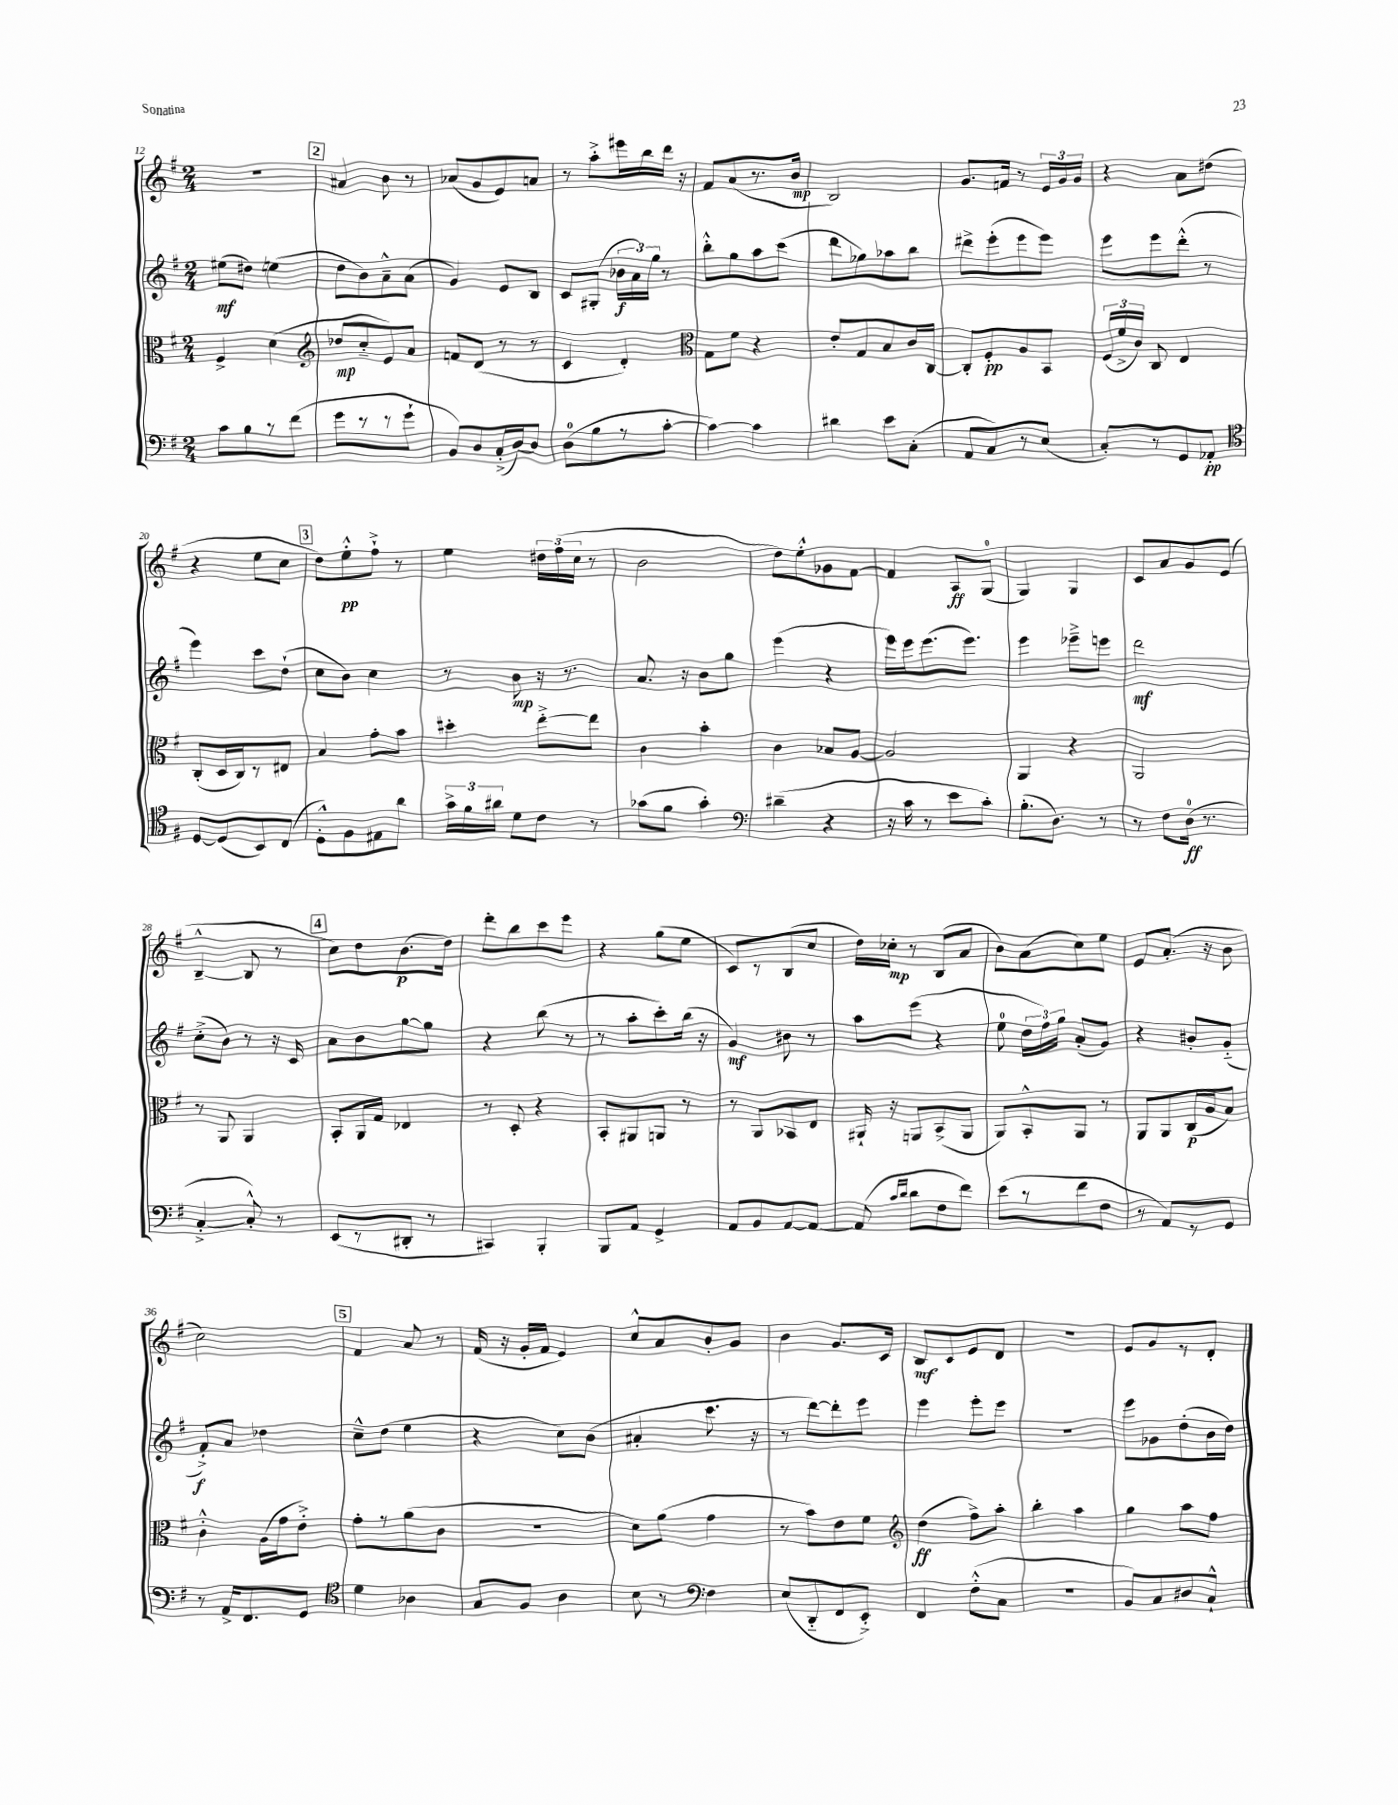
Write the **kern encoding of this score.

**kern	**kern	**kern	**kern
*staff4	*staff3	*staff2	*staff1
*clefF4	*clefC3	*clefG2	*clefG2
*k[f#]	*k[f#]	*k[f#]	*k[f#]
*M2/4	*M2/4	*M2/4	*M2/4
8c	4F#^	(8ee#	2r
8B	.	8dd#)	.
8r	(4d	(4ee	.
(8f#	.	.	.
=	=	=	=
*	*clefG2	*	*
8g	8dd-	8dd	4a#
8r	8cc'~	8b)	.
8r	8e)	8a~^^	8b
8g`	8a	(8a	8r
=	=	=	=
8BB)	8f	4g)	(8a-
8D	(8d	.	8g
(16C'^	8r	8e	8e)
[16D)	.	.	.
8D]	8r	8B	8a
=	=	=	=
(8D	4c	8c	8r
8B	.	(8G#'	8aa'^
8r	4d')	24b-	16eee#
.	.	24a)	.
.	.	.	16bb
.	.	24gg	.
[8c'	.	8r	16ddd
.	.	.	16r
=	=	=	=
*	*clefC3	*	*
4c_)	8G	8bb'^^	8f#
.	8f#	8gg	(8a
4c]	4r	8aa	8.r
.	.	(8ccc	.
.	.	.	16b
=	=	=	=
4d#	8e'	8ddd	2B)
.	8G	8gg-)	.
8e	8B	8aa-	.
(8C'	16c	8bb	.
.	[16C	.	.
=	=	=	=
8AA	8C']	8ddd#^	8.g
8C)	8F#'	(8eee'	.
.	.	.	16f
8r	8A	8eee	8r
(8E	8BB	8eee)	24e
.	.	.	24g
.	.	.	24g
=	=	=	=
8C')	(24F#	8eee	4r
.	24f#^	.	.
.	24c)	.	.
8r	8C	8eee	.
8GG	4E	(8ddd'^^	8a
8AA-'	.	8r	(8dd#
=	=	=	=
*clefC4	*	*	*
[8D	(8C'	4eee)	4r
(8D]	16D	.	.
.	16C)	.	.
8BB)	8r	8ccc	8ee
(8C	8E#	(8dd`	8cc
=	=	=	=
8D'^^)	4B	8cc	8dd)
8F#	.	8b)	8ee'^^
8E#	8g'	4cc	8ff#`^
8a	8b	.	8r
=	=	=	=
24g^	4dd#'	8r	4ee
24f#	.	.	.
24a#	.	.	.
8d	.	8b	.
8c	[8ee'^	16r	24dd#
.	.	.	(24ff#
.	.	8.r	.
.	.	.	24cc
8r	8ee]	.	8r
=	=	=	=
(8g-	4c	8.a	2b
8f#	.	.	.
.	.	16r	.
4g-')	4b'	8b	.
.	.	8gg	.
=	=	=	=
*clefF4	*	*	*
(4d#~	4c	(4eee	8dd)
.	.	.	8ee'^^
4r	8B-	4r	8g-
.	[8A	.	[8f#
=	=	=	=
16r	2A]	16eee)	4f#]
16c	.	16eee	.
8r	.	(8.eee	.
8e	.	.	8A
.	.	8.eee)	.
8c')	.	.	(8G
=	=	=	=
(8.B'	4AA	4eee	4G)
8.D)	.	.	.
.	4r	8eee-~^	4G
8r	.	8eee	.
=	=	=	=
8r	2AA	2ddd	8c
8F#	.	.	8a
(16D	.	.	8g
8.r	.	.	.
.	.	.	(8e
=	=	=	=
[4C'^	8r	(8cc'^	[4B~^^
.	8AA	8b)	.
8C'^^])	4AA	8r	8B]
8r	.	16r	8r
.	.	16c	.
=	=	=	=
(8EE	8BB'	8a	8cc)
8r	16AA	8b	8dd
.	16G	.	.
8DD#'	4E-	[8gg	(8.b
8r	.	8gg]	.
.	.	.	16dd)
=	=	=	=
4CC#)	8r	4r	8ddd'
.	8D'	.	8bb
4BBB'	4r	(8bb	8ccc
.	.	8r	8eee
=	=	=	=
8BBB	8BB'	8r	4r
8AA	8AA#	8aa'	.
4GG^	8AA	8ccc')	(8gg
.	8r	(16bb	8ee
.	.	16r	.
=	=	=	=
8AA	8r	4g)	8c)
8BB	8AA	.	8r
[8AA	8BB-	8b#	(8B
8AA_	8E	8r	8cc
=	=	=	=
(8AA]	16AA#`	8aa	16dd)
.	16r	.	16cc-'
16qqc	.	.	.
16qqd	.	.	.
8d	8AA	(8eee	8r
8F#	(8BB^	4r	(8B
8f#)	8AA	.	8a
=	=	=	=
(8e	8AA)	8ee	8b)
8r	8BB'^^	24dd	(8a
.	.	24ff#)	.
.	.	24gg	.
8f#	8AA	(8a'	8cc)
8F#	8r	8g)	8ee
=	=	=	=
8r	8AA	4r	8e
8AA)	8AA	.	(8.a'
8r	(16C	8b#'	.
.	16A	.	16r
8GG	8B)	(8g'~	8b
=	=	=	=
8r	4c'^^	8f#'^)	2cc)
16AA^	.	8a	.
8.FF#	.	.	.
.	(16A	4dd-	.
.	16g	.	.
8GG	8e'^)	.	.
=	=	=	=
*clefC4	*	*	*
4d	8g'	8cc~^^	4f#
.	8r	(8dd	.
4A-	(8a	4ee	8a
.	8c	.	8r
=	=	=	=
8G	2r	4r	(16f#
.	.	.	16r
8F#	.	.	16g'
.	.	.	16f#
4A	.	8cc)	4e)
.	.	(8b	.
=	=	=	=
8B	8d)	4a#'	8cc^^
8r	(8a	.	8a
*clefF4	*	*	*
4F#	4g	8.ccc	8b'
.	.	.	8g
.	.	16r	.
=	=	=	=
(8E	8r	8r	4b
8DD'~	8b)	[8ddd)	.
8FF#	8e	8ddd']	8.g
8EE'^)	8f#	8eee	.
.	.	.	16c
=	=	=	=
*	*clefG2	*	*
4FF#	(4dd	4eee	8B
.	.	.	8c
(8F#'^^	8ff#^)	8eee'	8e
8C	8aa'	8eee	8d
=	=	=	=
2r	4bb'	2r	2r
.	4aa	.	.
=	=	=	=
8BB)	4gg	8eee	8e
8C	.	8g-	8g
8D#	8aa	(8dd'	8r
8C`^^	8ff#	16b	8d'
.	.	16dd)	.
==	==	==	==
*-	*-	*-	*-
